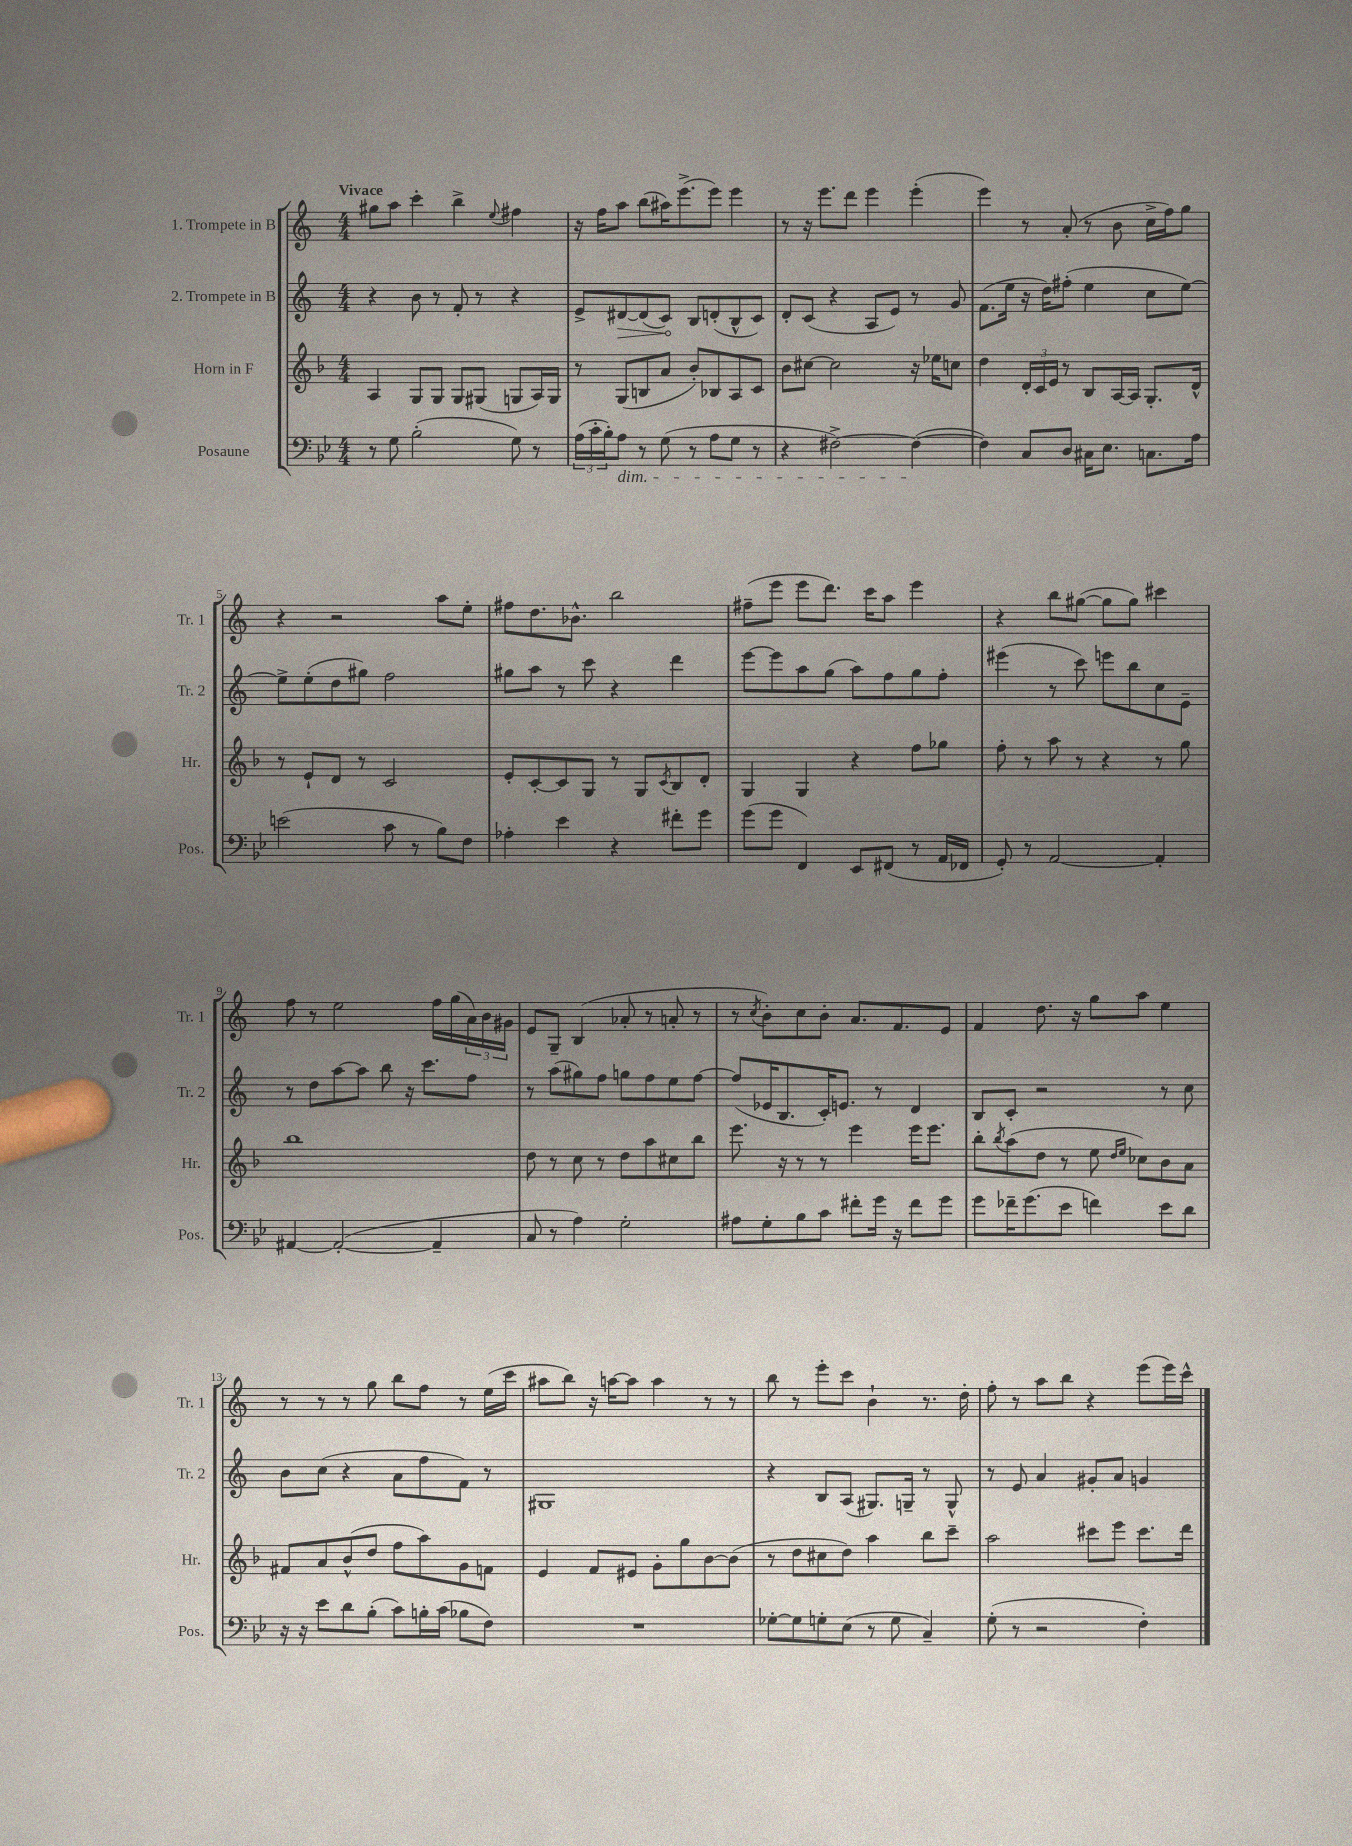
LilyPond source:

<<
\new StaffGroup <<
\new Staff = "s0" \with { instrumentName = "1. Trompete in B" shortInstrumentName = "Tr. 1" } {
    \clef treble \key c \major \numericTimeSignature \time 4/4 \tempo "Vivace"
    gis''8 a''8 c'''4-. b''4-> \appoggiatura { e''8 } fis''4 |
    r16 f''16 a''8 b''8( ais''16) e'''8.->( e'''8) e'''4 |
    r8 r16 e'''8. d'''8 e'''4 e'''4-.( |
    e'''4) r8 a'8-.( r8 b'8 c''16-> f''16) g''8 |
    r4 r2 a''8 e''8-. |
    fis''8 d''8. bes'8.-^ b''2 |
    fis''8--( e'''8 e'''8 d'''8.) c'''16 a''8 e'''4 |
    r4 b''8 gis''8~( gis''8 gis''8) cis'''4 |
    f''8 r8 e''2 f''16 g''16( \tuplet 3/2 { a'16) b'16 gis'16 } |
    e'8 g8-- b4( aes'8-. r8 a'8-. r8 |
    r8 \acciaccatura { c''8 } b'8-.) c''8 b'8-. a'8. f'8. e'8 |
    f'4 d''8. r16 g''8 a''8 e''4 |
    r8 r8 r8 g''8 b''8 f''8 r8 e''16( c'''16 |
    ais''8 b''8) r16 a''16~ a''8 a''4 r8 r8 |
    b''8 r8 e'''8-. c'''8 b'4-! r8. d''16-. |
    f''8-. r8 a''8 b''8 r4 e'''8( e'''16) c'''16-^ \bar "|." |
}
\new Staff = "s1" \with { instrumentName = "2. Trompete in B" shortInstrumentName = "Tr. 2" } {
    \clef treble \key c \major \numericTimeSignature \time 4/4
    r4 b'8 r8 f'8-. r8 r4 |
    e'8-> \once \override Hairpin.circled-tip = ##t dis'8~\> dis'8( c'8\!) b8 d'8-.( b8-^ c'8) |
    d'8-. c'8( r4 a8 e'8) r8 g'8 |
    f'8.( e''16 r16 d''16) fis''8-.( e''4 c''8 e''8~) |
    e''8-> e''8-.( d''8 gis''8) f''2 |
    gis''8 a''8 r8 c'''8 r4 d'''4 |
    e'''8~ e'''8 a''8 g''8( a''8) f''8 g''8 f''8-. |
    eis'''4( r8 c'''8) e'''8 b''8 c''8 e'8-- |
    r8 d''8 a''8~ a''8 b''8 r16 c'''8. f''8 |
    r8 a''8( gis''8) f''8 g''8 f''8 e''8 f''8~ |
    f''8( ees'16 b8. c'16-.) e'8. r8 d'4 |
    b8 c'8-. r2 r8 c''8 |
    b'8 c''8( r4 a'8 f''8 f'8) r8 |
    gis1 |
    r4 b8 a8( gis8.) g16-- r8 g8-^ |
    r8 e'8 a'4 gis'8-. a'8 g'4 \bar "|." |
}
\new Staff = "s2" \with { instrumentName = "Horn in F" shortInstrumentName = "Hr." } {
    \clef treble \key f \major \numericTimeSignature \time 4/4
    a4 g8 g8 g8 gis8( g8 a16) g16 |
    r8 g8( b8 a'8 bes'8-.) bes8 a8 c'8 |
    bes'8 cis''8~ cis''2 r16 ees''16 c''8 |
    d''4 \tuplet 3/2 { d'16-. c'16 e'16 } r8 bes8 a16~ a16 g8.-. d'16-^ |
    r8 e'8-! d'8 r8 c'2 |
    e'8-. c'8~-. c'8 g8 r8 g8 \acciaccatura { c'8 } bes8 d'8-. |
    g4 g4 r4 f''8 ges''8 |
    f''8-. r8 a''8 r8 r4 r8 g''8 |
    bes''1 |
    d''8 r8 c''8 r8 d''8 a''8 cis''8 bes''8 |
    e'''8. r16 r8 r8 e'''4 e'''16 e'''8. |
    bes''8-. \acciaccatura { bes''8 } a''8( d''8 r8 e''8 \grace { d''16 e''16 } ces''8) bes'8 a'8 |
    fis'8 a'8 bes'8-^( d''8 f''8 a''8) g'8 f'8 |
    e'4 f'8 eis'8 g'8-. g''8 bes'8~ bes'8( |
    r8 d''8 cis''8 d''8) a''4 bes''8 c'''8-- |
    a''2 cis'''8 e'''8 cis'''8. d'''16 \bar "|." |
}
\new Staff = "s3" \with { instrumentName = "Posaune" shortInstrumentName = "Pos." } {
    \clef bass \key bes \major \numericTimeSignature \time 4/4
    r8 g8 bes2-.( g8) r8 |
    \tuplet 3/2 { a16( c'16-. bes16-.) } a8\dim r8 g8( r8 a8 g8 r8 |
    r4 fis2~->) fis4~\!( |
    fis4) c8 d8 cis16 ees8. c8. a16 |
    e'2( c'8 r8 bes8) f8 |
    aes4-. ees'4 r4 fis'8-. g'8 |
    g'8( g'8 f,4) ees,8 fis,8( r8 a,16 fes,16 |
    g,8-.) r8 a,2~ a,4-. |
    ais,4~ ais,2~-.( ais,4-- |
    c8 r8 a4) g2-. |
    ais8 g8-. bes8 c'8 fis'8-. g'16 r16 fis'8 g'8 |
    g'8 fes'16-- g'8.( ees'8 f'4) ees'8 d'8 |
    r16 r16 ees'8 d'8 bes8-.( c'8) b16-. c'16( bes8 f8) |
    R1 |
    ges8~-. ges8 g8-. ees8( r8 g8 c4--) |
    g8-.( r8 r2 f4-.) \bar "|." |
}
>>
>>
